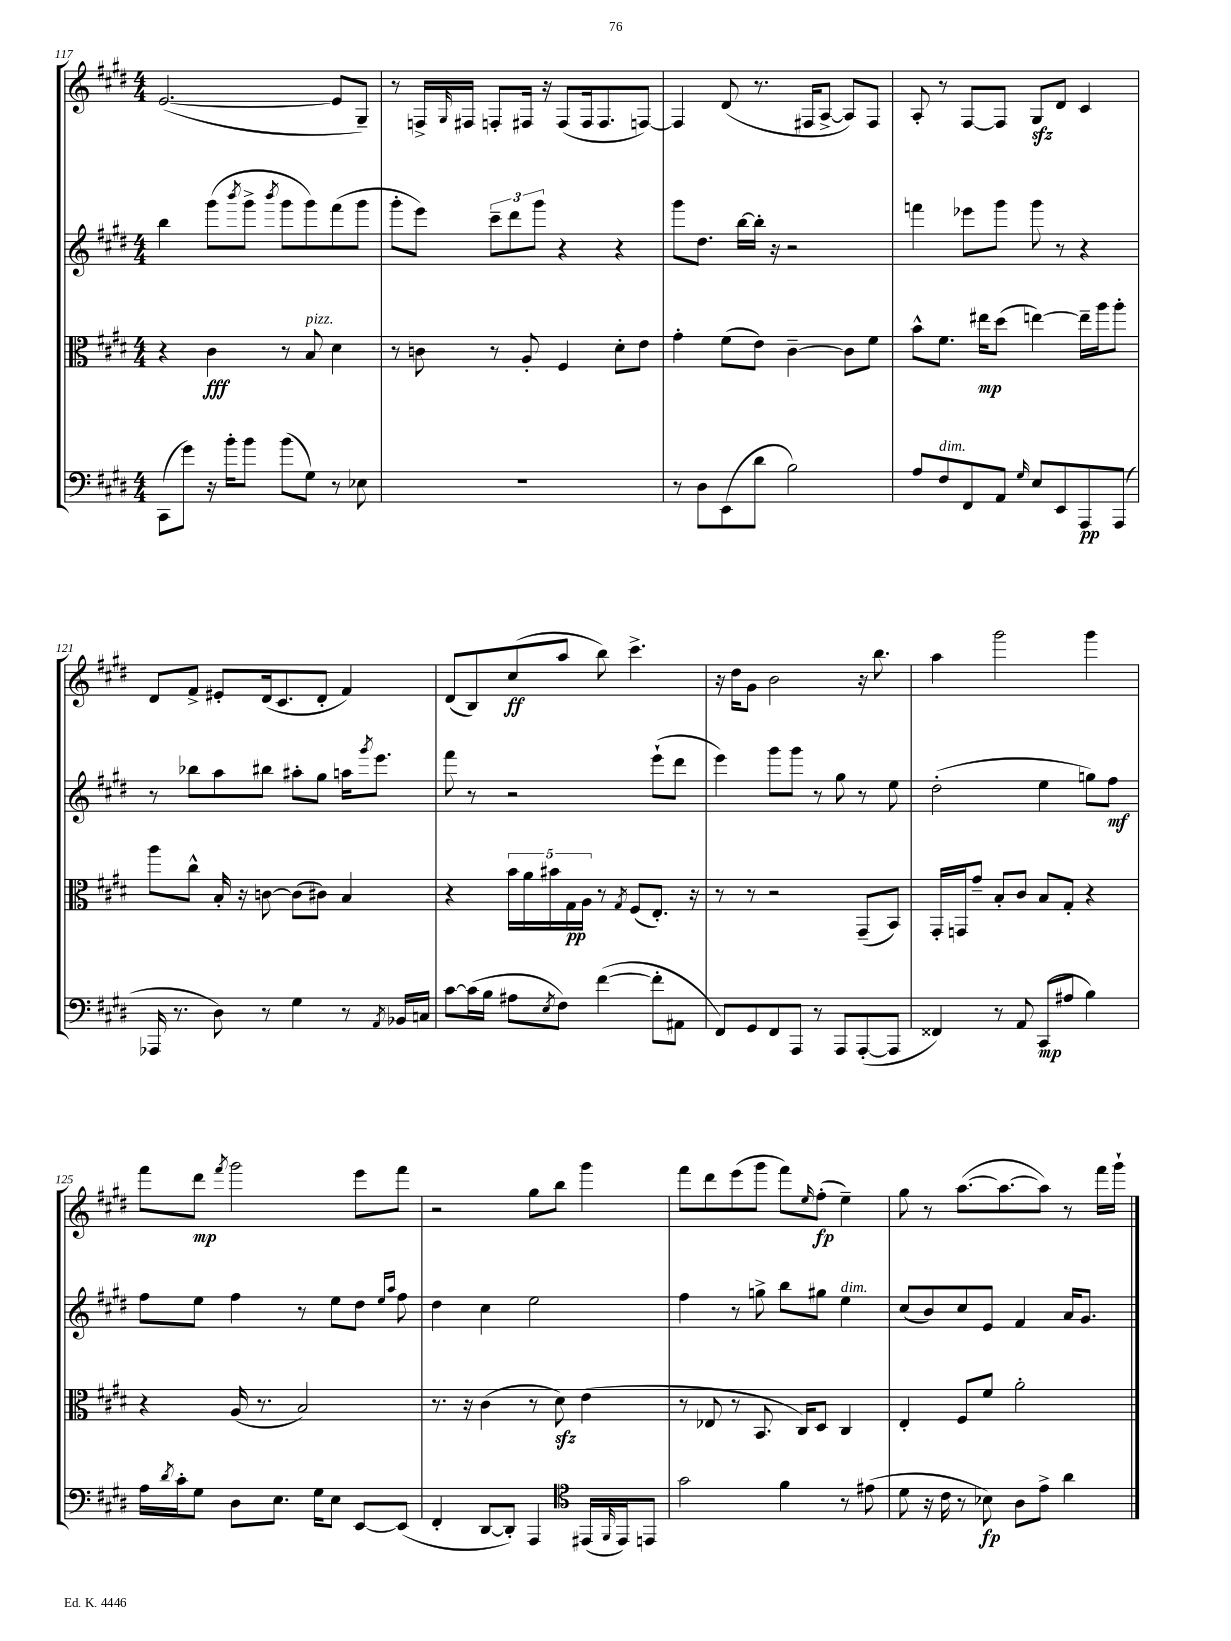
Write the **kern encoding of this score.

**kern	**kern	**kern	**kern
*staff4	*staff3	*staff2	*staff1
*clefF4	*clefC3	*clefG2	*clefG2
*k[f#c#g#d#]	*k[f#c#g#d#]	*k[f#c#g#d#]	*k[f#c#g#d#]
*M4/4	*M4/4	*M4/4	*M4/4
(8CC#\L	4r	4bb\	([2.e/
8g#\J)	.	.	.
16r	4c#\	(8ggg#\L	.
16b'\LK	.	.	.
.	.	8qbbb/	.
8b\J	.	8ggg#^\J	.
.	.	8qbbb/	.
(8b\L	8r	8ggg#\L	.
8G#\J)	8B/	8ggg#\)	.
8r	4d#\	(8fff#\	8e/]L
8E-\	.	8ggg#\J	8G#~/J)
=	=	=	=
1r	8r	8ggg#'\L	8r
.	8c\	8eee\J)	16F^/LL
.	.	.	16qqG#/
.	.	.	16F#/JJ
.	8r	12ccc#~\L	8F'/L
.	.	12ddd#\	.
.	8A'/	.	16F#/Jk
.	.	12ggg#\J	.
.	.	.	16r
.	4F#/	4r	(8F#/L
.	.	.	16F#/k
.	.	.	8.F#/
.	8d#'\L	4r	.
.	8e\J	.	[8F/J)
=	=	=	=
8r	4g#'\	8ggg#\L	4F/]
8D#\L	.	8.dd#\J	.
(8EE\	(8f#\L	.	(8d#/
.	.	[16bb\LL	.
8d#\J	8e\J)	16bb'\]JJ	8.r
.	.	16r	.
2B\)	[4c#~\	2r	.
.	.	.	16F#/LK
.	.	.	[8A^/J
.	8c#\]L	.	8A/]L)
.	8f#\J	.	8F#/J
=	=	=	=
8A/L	8b^^\L	4fff\	8A'/
8F#/	8.f#\J	.	8r
8FF#/	.	8eee-\L	[8F#/L
.	16ee#\LK	.	.
8AA/J	(8dd#\J	8ggg#\J	8F#/]J
16qqG#/	.	.	.
8E/L	[4ee\)	8ggg#\	8G#/L
8EE/	.	8r	8d#/J
8AAA/	16ee~\]LL	4r	4c#/
.	16aa\J	.	.
(8AAA/J	8aa'\J	.	.
=	=	=	=
16AAA-/	8aa\L	8r	8d#/L
8.r	.	.	.
.	8cc#^^\J	8bb-\L	8f#^/J
8D#\)	16B'/	8aa\	8e#'/L
.	16r	.	.
8r	[8c\	8bb#\J	(16d#/k
.	.	.	8.c#/
4G#\	(8c\]L	8aa#'\L	.
.	8c#\J)	8gg#\J	8d#'/J
8r	4B/	16aa\LK	4f#/)
.	.	8qggg#/	.
.	.	8.eee\J	.
8qAA/	.	.	.
16BB-/LL	.	.	.
16C/JJ	.	.	.
=	=	=	=
[8c#\L	4r	8fff#\	(8d#/L
(16c#\]L	.	8r	8B/)
16B\JJ	.	.	.
8A#\L	20b\LL	2r	(8cc#/
.	20a\	.	.
.	20b#\	.	.
8qE/	.	.	.
8F#\J)	.	.	8aa/J
.	20G#\	.	.
.	20A\JJ	.	.
([4f#\	8r	.	8bb\)
.	8qG#/	.	.
.	(8F#/L	.	4.ccc#^\
8f#'\]L	8.E'/J)	(8eee`\L	.
8AA#\J	.	8ddd#\J	.
.	16r	.	.
=	=	=	=
8FF#/L)	8r	4eee\)	16r
.	.	.	16dd#\LK
8GG#/	8r	.	8g#\J
8FF#/	2r	8ggg#\L	2b\
8AAA/J	.	8ggg#\J	.
8r	.	8r	.
8AAA/L	.	8gg#\	.
([8AAA'/	(8GG#~/L	8r	16r
.	.	.	8.bb\
8AAA/]J	8BB/J)	8ee\	.
=	=	=	=
4FF##/)	16GG#'/LL	(2dd#'\	4aa\
.	16GG/J	.	.
.	8g#~/J	.	.
8r	8B'/L	.	2ggg#\
8AA/	8c#/J	.	.
(8CC#/L	8B/L	4ee\	.
8A#/J	8G#'/J	.	.
4B\)	4r	8gg\L)	4ggg#\
.	.	8ff#\J	.
=	=	=	=
16A\LL	4r	8ff#\L	8fff#\L
8qd#/	.	.	.
16c#'\J	.	.	.
8G#\J	.	8ee\J	8ddd#\J
.	.	.	8qfff#/
8D#\L	(16A/	4ff#\	2ggg#\
.	8.r	.	.
8.E\J	.	.	.
.	2B/)	8r	.
16G#\LK	.	.	.
8E\J	.	8ee\L	.
[8EE/L	.	8dd#\J	8eee\L
.	.	16qqee/LL	.
.	.	16qqaa/JJ	.
(8EE/]J	.	8ff#\	8fff#\J
=	=	=	=
4FF#'/	8.r	4dd#\	2r
.	16r	.	.
[8DD#/L	(4c#\	4cc#\	.
8DD#'/]J)	.	.	.
4AAA/	8r	2ee\	8gg#\L
.	8d#\)	.	8bb\J
*clefC4	*	*	*
(16EE#/LL	(4e\	.	4ggg#\
16qqFF#/	.	.	.
16EE#/J)	.	.	.
8EE/J	.	.	.
=	=	=	=
2g#\	8r	4ff#\	8fff#\L
.	8E-/	.	8ddd#\
.	8r	8r	(8eee\
.	8.BB/	8gg^\	8ggg#\J
4f#\	.	8bb\L	8fff#\L)
.	16C#/LK)	.	.
.	.	.	16qqee/
.	8D#/J	8gg#\J	(8ff#'\J
8r	4C#/	4ee\	4ee~\)
(8e#\	.	.	.
=	=	=	=
8d#\	4E'/	(8cc#/L	8gg#\
16r	.	8b/)	8r
16c#\	.	.	.
8r	8F#/L	8cc#/	([8.aa\L
8B-\)	8f#/J	8e/J	.
.	.	.	8.aa\_
8A\L	2a'\	4f#/	.
8e^\J	.	.	8aa\]J)
4a\	.	16a/LK	8r
.	.	8.g#/J	.
.	.	.	16fff#\LL
.	.	.	16ggg#`\JJ
==	==	==	==
*-	*-	*-	*-
